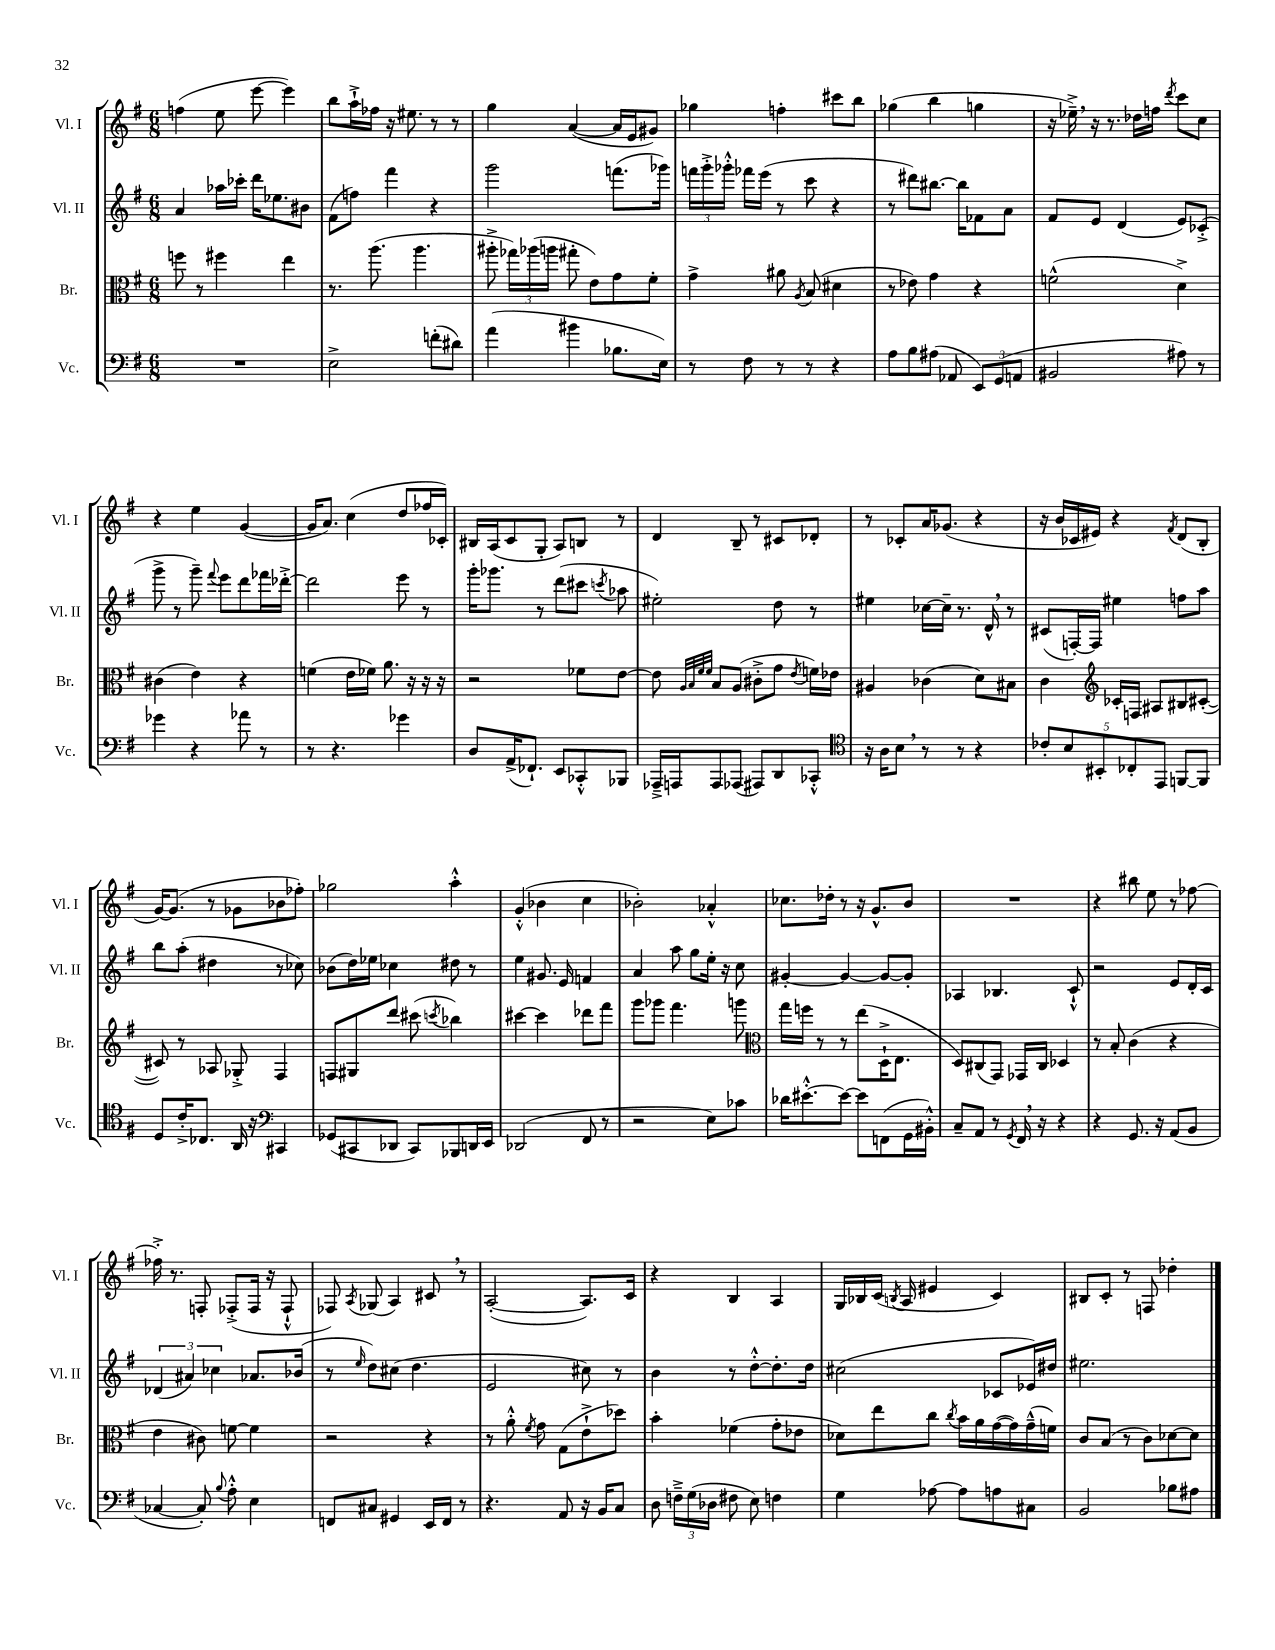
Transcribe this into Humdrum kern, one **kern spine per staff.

**kern	**kern	**kern	**kern
*part4	*part3	*part2	*part1
*staff4	*staff3	*staff2	*staff1
*I"Vc.	*I"Br.	*I"Vl. II	*I"Vl. I
*I'Vc.	*I'Br.	*I'Vl. II	*I'Vl. I
*clefF4	*clefC3	*clefG2	*clefG2
*k[f#]	*k[f#]	*k[f#]	*k[f#]
*M6/8	*M6/8	*M6/8	*M6/8
=64	=64	=64	=64
2.r	8ffn\	4a/	(4ffn\
.	8r	.	.
.	4ff#X\	16aa-X\LL	8ee\
.	.	16ccc-X'\JJ	.
.	.	16ddd\KL	[8eee\
.	.	8.ee-X\	.
.	4ee\	.	4eee\])
.	.	8b#X\J	.
=65	=65	=65	=65
2E^\	8.r	(8f#\L	8bb\L
.	.	8ffn\J)	16aa`^\L
.	(8.aa\	.	16ff-X\JJ
.	.	4fff#\	16r
.	.	.	8.ee#X\
.	4.aa\	.	.
(8fn'\L	.	4r	8r
8d#X\J)	.	.	8r
=66	=66	=66	=66
(4a\	8aa#X'^\	2ggg\	4gg\
.	24gg-X\LL)	.	.
.	(24aa-X\	.	.
.	24aan\JJ	.	.
4b#X\	8gg#X'\	.	([4a/
.	8e\L)	.	.
8.B-X\L	8g\	(8.fffn\L	16a/LL]
.	.	.	16e/J
.	8f#'\J	.	8g#X/J)
16E\Jk)	.	16ggg-X\Jk)	.
=67	=67	=67	=67
8r	4g^\	24fffn\LL	4gg-X\
.	.	24ggg'^\	.
.	.	24ggg-X'^^\JJ	.
8F#\	.	16fff-X\LL	.
.	.	(16eee\JJ	.
8r	8a#X\	8r	4ffn'\
.	8qA/	.	.
8r	(8B/	8ccc\	.
4r	4d#X\	4r	8ccc#X\L
.	.	.	8bb\J
=68	=68	=68	=68
8A\L	8r	8r	(4gg-X\
8B\	8e-X\)	8ddd#X\L)	.
(8A#X\J	4g\	[8.bb#X\J	4bb\
8AA-X/	.	.	.
.	.	16bb#\KL]	.
12EE/L)	4r	8f-X\	4ggn\
(12GG/	.	.	.
.	.	8a\J	.
12AAn/J	.	.	.
=69	=69	=69	=69
2BB#X/	(2fn^^\	8f#/L	16r
.	.	.	16ee-X~^,\)
.	.	8e/J	16r
.	.	.	8.r
.	.	(4d/	.
.	.	.	16dd-X\LL
.	.	.	16ffn\JJ
.	.	.	8qddd/
8A#X\)	4d^\)	8e/L)	8ccc\L
8r	.	(8c-X'^/J	8cc\J
!!LO:LB:g=z
=70	=70	=70	=70
4g-X\	(4c#X\	8ggg^\	4r
.	.	8r	.
4r	4e\)	8ggg~\)	4ee\
.	.	8qqfff#/	.
.	.	8eee\L	.
8a-X\	4r	8ddd\	([4g/
8r	.	16fff-X\L	.
.	.	[16ddd-X'^\JJ	.
=71	=71	=71	=71
8r	(4fn\	2ddd-\]	16g/KL]
.	.	.	8.a/J)
4.r	.	.	.
.	16e\LL	.	(4cc\
.	16f-X\JJ)	.	.
.	8.a\	.	.
4g-X\	.	8eee\	8dd/L
.	16r	.	.
.	16r	8r	16ff-X/L
.	16r	.	16c-X'/JJ)
=72	=72	=72	=72
8D/L	2r	16ggg'\KL	16B#X/LL
.	.	8.ggg-X\J	(16A/J
(16AA^/K	.	.	8c/
8.FF-X`/J)	.	.	.
.	.	8r	8G'/J
8EE/L	.	(8ddd\L	8A/L)
8CC-X'^^/	8f-X\L	8ccc#X\J	8Bn/J
.	.	8qcccn/	.
8BBB-X/J	[8e\J	8aa-X\	8r
=73	=73	=73	=73
16AAA-X~^/LL	8e\]	2ee#X'\)	4d/
16AAAn/J	.	.	.
.	32qqA/LLL	.	.
.	32qqB/	.	.
.	32qqf#/	.	.
.	32qqf#/JJJ	.	.
8AAA/	8B/L	.	.
(8AAA-X/J	(8A/J	.	8B~/
8AAA#X/L)	8c#X'^\L	.	8r
8DD/	8g\J	8dd\	8c#X/L
.	8qe/	.	.
8CC-X'^^/J	16fn\LL)	8r	8d-X'/J
.	16e-X\JJ	.	.
=74	=74	=74	=74
*clefC4	*	*	*
16r	4A#X/	4ee#X\	8r
16A\KL	.	.	.
8B,\J	.	.	8c-X'/L
8r	(4c-X\	[16cc-X\LL	16a/K
.	.	16cc-~\JJ]	(8.g-X/J
8r	.	8.r	.
4r	8d\L)	.	4r
.	.	16d^^,/	.
.	8B#X\J	8r	.
=75	=75	=75	=75
10c-X'/L	4c\	(8c#X/L	16r
.	.	.	16b/LL
10B/	.	.	.
.	.	[16Fn'/L)	16c-X/
.	.	16F/JJ]	16e#X/JJ)
10BB#X'/	.	.	.
*	*clefG2	*	*
.	16c-X'/LL	4ee#X\	4r
10C-X'/	.	.	.
.	16Fn/JJ	.	.
.	8A#X/L	.	.
10EE/J	.	.	.
.	.	.	8qf#/
[8FFn/L	8B#X/	8ffn\L	(8d/L
8FF/J]	([8c#X'/J	8aa\J	8B'/J
!!LO:LB:g=z
=76	=76	=76	=76
8D/L	8c#X/])	8bb\L	[16g/KL)
.	.	.	(8.g/J]
16c'^/K	8r	(8aa'\J	.
8.C-X/J	.	.	.
.	8A-X/	4dd#X\	8r
16AA/	8G-X'^/	.	8g-X\L
16r	.	.	.
*clefF4	*	*	*
4CC#X/	4F#/	8r	8b-X\
.	.	8cc-X\)	8ff-X'\J)
=77	=77	=77	=77
(8GG-X/L	8Fn/L	(8b-X\L	2gg-X\
8CC#X/	8G#X/	16dd\L)	.
.	.	16ee-X\JJ	.
8DD-X/J	8ddd/J	4cc-X\	.
8CC#/L)	(8ccc#X\	.	.
.	8qcccn/	.	.
8BBB-X/	4bb-X\)	8dd#X\	4aa'^^\
16DDn/L	.	8r	.
16EE/JJ	.	.	.
=78	=78	=78	=78
(2DD-X/	[4ccc#X\	4ee\	(4g'^^/
.	4ccc#\]	8.g#X/	4b-X\
.	.	16e/	.
8FF#/	8ddd-X\L	4fn/	4cc\
8r	8fff#\J	.	.
=79	=79	=79	=79
2r	8ggg\L	4a/	2b-X'\)
.	8ggg-X\J	.	.
.	4.fff#\	8aa\	.
.	.	8gg\L	.
8E\L)	.	16ee'\Jk	4a-X'^^/
.	.	16r	.
8c-X\J	8gggn\	8cc\	.
=80	=80	=80	=80
*	*clefC3	*	*
16d-X\KL	16gg\LL	[4g#X'/	8.cc-X\L
[8.e#X'^^\	16ffn\JJ	.	.
.	8r	.	.
.	.	.	16dd-X'\Jk
8e#\J_	8r	4g#/_	8r
8e#\L]	(8ee\L	.	16r
.	.	.	8.g^^/L
(8FFn\	16D`^\K	8g#/L_	.
.	8.E\J	.	.
16GG\L	.	8g#'/J]	8b/J
16BB#X'^^\JJ)	.	.	.
=81	=81	=81	=81
8C~/L	8D/L)	4A-X/	2.r
8AA/J	(8C#X/	.	.
8r	8GG/J)	4.B-X/	.
8qGG/	.	.	.
16FF#,/	16GG-X/LL	.	.
16r	16C#/JJ	.	.
4r	4D-X/	.	.
.	.	8c`^^/	.
=82	=82	=82	=82
4r	8r	2r	4r
.	8B'/	.	.
8.GG/	(4c\	.	8bb#X\
.	.	.	8ee\
16r	.	.	.
(8AA/L	4r	8e/L	8r
8BB/J	.	16d'/L	[8ff-X\
.	.	16c/JJ	.
!!LO:LB:g=z
=83	=83	=83	=83
[4C-X/	4e\	(6d-X/	16ff-X'^\]
.	.	.	8.r
.	.	6a#X/)	.
8C-'/])	8c#X\)	.	8Fn'/
.	.	6cc-X\	.
8qqB/	.	.	.
8A'^^\	[8fn\	.	(8F-X'^/L
4E\	4f\]	8.a-X/L	16F-/Jk
.	.	.	16r
.	.	.	8F-`^^/
.	.	(16b-X/Jk	.
=84	=84	=84	=84
8FFn/L	2r	8r	8F-X/)
.	.	16qqee/	8qA/
8C#X/J	.	8dd\L)	(8G-X/
4GG#X/	.	(8cc#X\J	4A/)
.	.	4.dd\	.
16EE/LL	4r	.	8c#X,/
16FF/JJ	.	.	.
8r	.	.	8r
=85	=85	=85	=85
4.r	8r	2e/	([2A'/
.	8a'^^\	.	.
.	8qf#/	.	.
.	8g\	.	.
8AA/	(8G\L	.	.
16r	8e`^\	8cc#X\)	8.A/L])
16BB/KL	.	.	.
8C/J	8dd-X\J)	8r	.
.	.	.	16c/Jk
=86	=86	=86	=86
8D\	4b'\	4b\	4r
24Fn~^\LL	.	.	.
(24G\	.	.	.
24D-X\JJ	.	.	.
8F#X\	(4f-X\	8r	4B/
8E\)	.	[8dd'^^\L	.
4Fn\	8g'\L	8.dd'\]	4A/
.	8e-X\J	.	.
.	.	16dd\Jk	.
=87	=87	=87	=87
4G\	8d-X\L)	(2cc#X\	16G/LL
.	.	.	16B-X/
.	8ee\	.	(16c/JJ
.	.	.	8qBn/
.	.	.	16A/
[8A-X\	8cc\J	.	4e#X/
.	8qcc/	.	.
8A-\L]	16b\LL	.	.
.	16a\	.	.
8An\	([16g\	8c-X/L	4c/)
.	16g\])	.	.
8C#X\J	(16g~^^\	16e-X/L)	.
.	16fn\JJ)	16dd#X/JJ	.
=88	=88	=88	=88
2BB/	8c/L	2.ee#X\	8B#X/L
.	(8B/J	.	8c'/J
.	8r	.	8r
.	8c\L)	.	8Fn/
8B-X\L	[8d-X\	.	4dd-X'\
8A#X\J	8d-\J]	.	.
==	==	==	==
*-	*-	*-	*-
